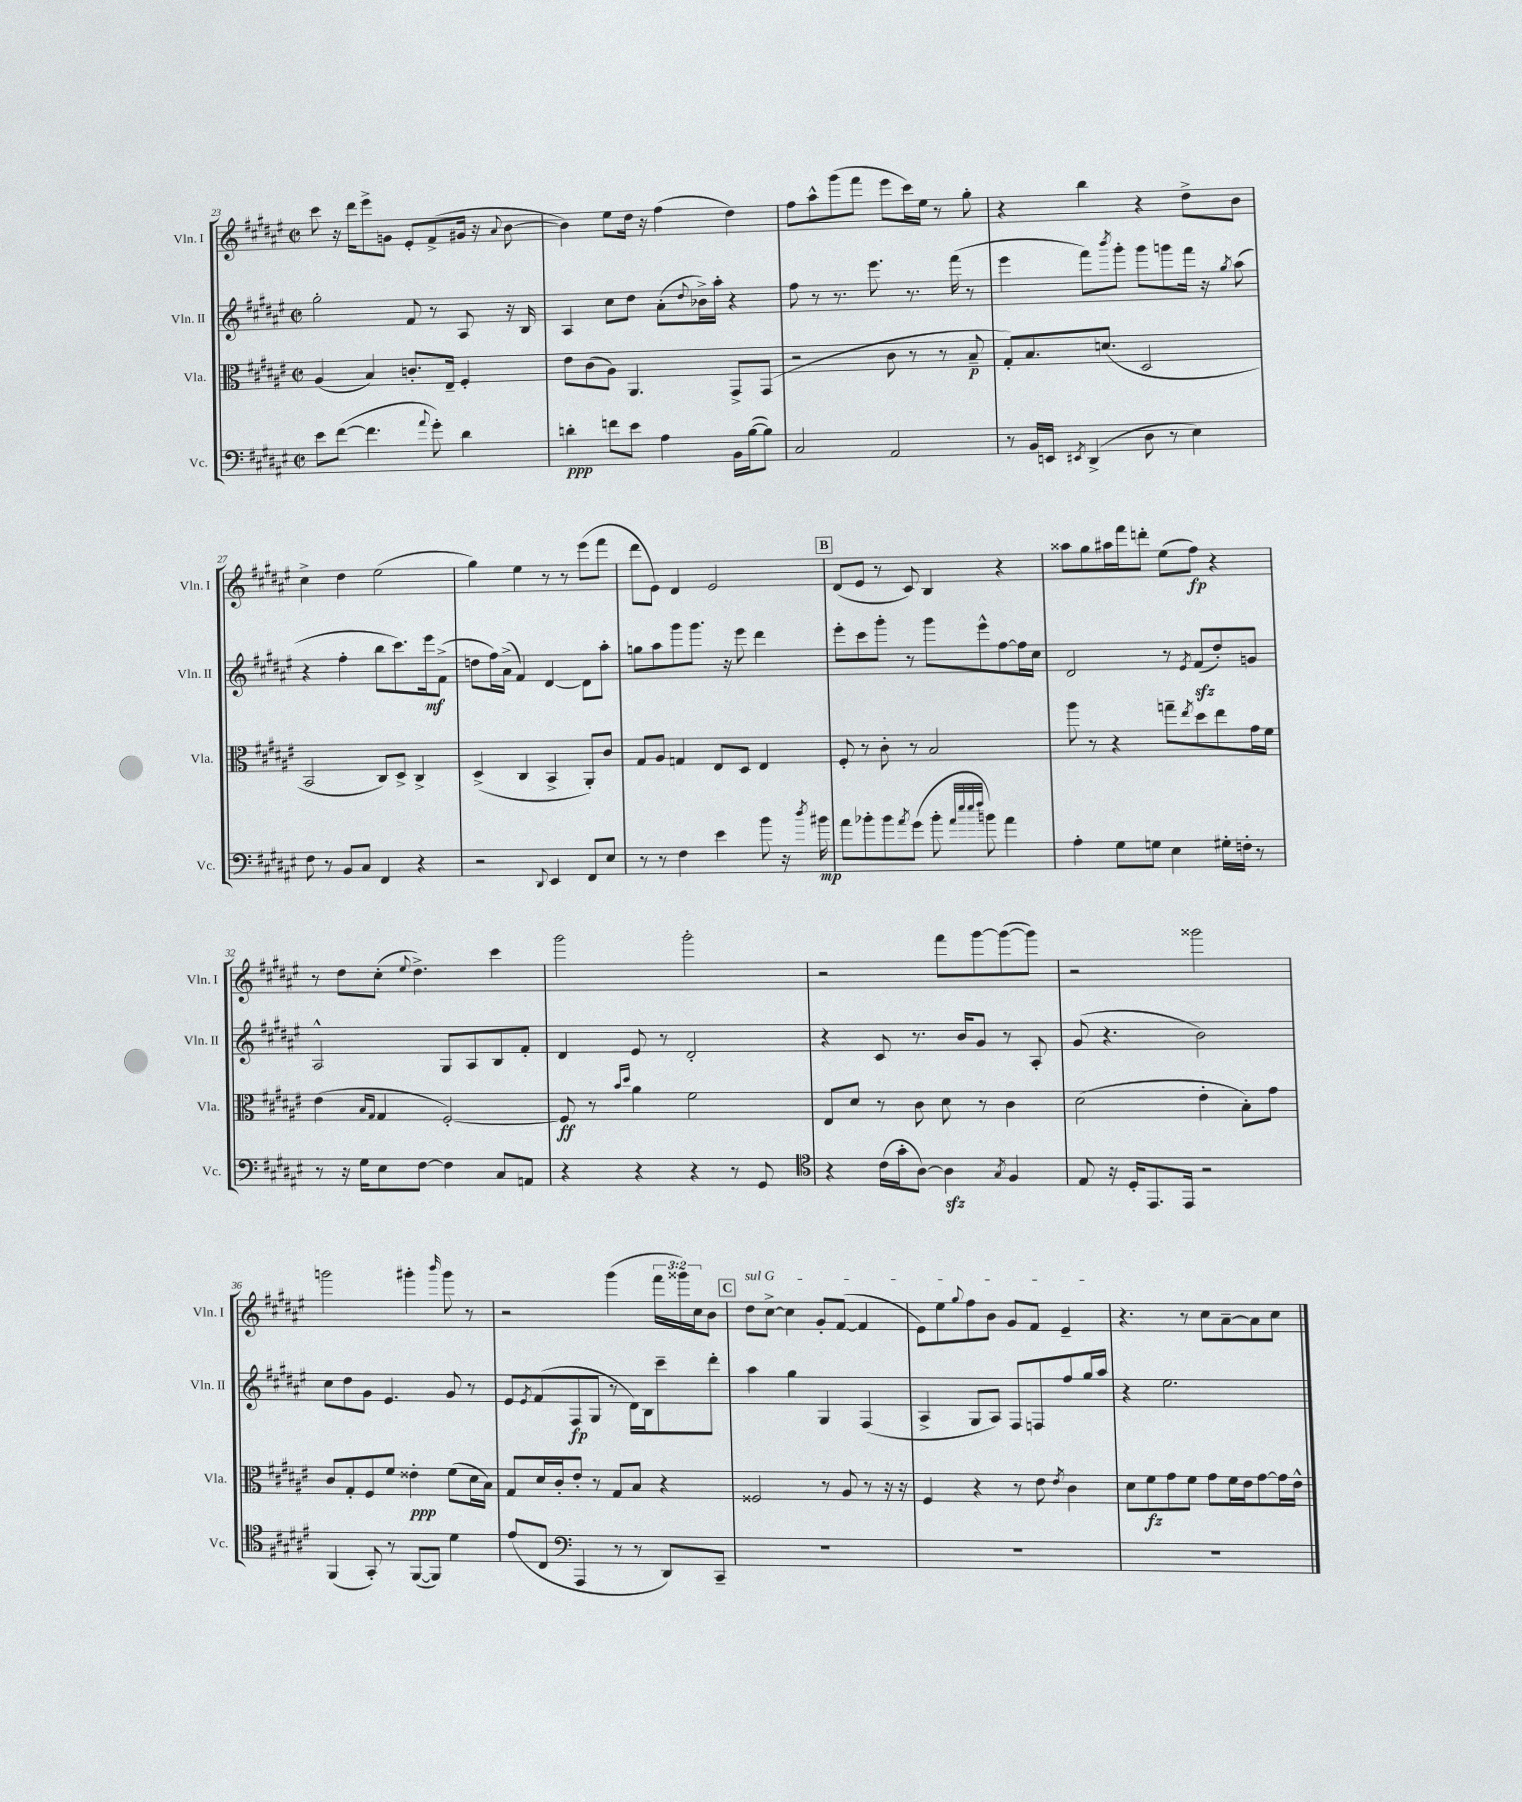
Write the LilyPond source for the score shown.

<<
\new StaffGroup <<
\new Staff = "s0" \with { instrumentName = "Vln. I" shortInstrumentName = "Vln. I" } {
    \clef treble \key fis \major \defaultTimeSignature \time 2/2 \override Staff.TupletNumber.text = #tuplet-number::calc-fraction-text
    cis'''8 r16 dis'''16 eis'''8-> g'8 eis'8-. fis'8->( gis'16 r16 \appoggiatura { ais'8 } b'8~ |
    b'4) eis''8 dis''16 r16 fis''4( dis''4) |
    fis''8 ais''8-^ gis'''8( fis'''8 eis'''8 cis'''16) eis''16 r8 gis''8-. |
    r4 b''4 r4 dis''8-> b'8 |
    cis''4-> dis''4 eis''2( |
    gis''4) eis''4 r8 r8 eis'''8( fis'''8 |
    dis'''8 eis'8) dis'4 eis'2 |
    \mark \markup { \box "B" } dis'8( eis'8 r8 cis'8) b4 r4 |
    aisis''8 gis''8 ais''16 fis'''16 d'''8-. eis''8( fis''8\fp) r4 |
    r8 dis''8 cis''8-.( \appoggiatura { eis''8 } dis''4.->) cis'''4 |
    gis'''2 gis'''2-. |
    r2 fis'''8 gis'''8~ gis'''8~( gis'''8) |
    r2 gisis'''2 |
    g'''2 gis'''4-. \grace { b'''16 } gis'''8 r8 |
    r2 gis'''4( \tuplet 3/2 { fis'''16 gisis'''16) cis''16 } b'8 |
    \mark \markup { \box "C" } \once \override TextSpanner.bound-details.left.text = \markup { \italic "sul G" } dis''8\startTextSpan cis''8~-> cis''4 gis'8-. fis'8~( fis'4 |
    eis'8) eis''8 \appoggiatura { gis''8 } fis''8 b'8 gis'8 fis'8 eis'4--\stopTextSpan |
    r4. r8 cis''8 ais'8~-- ais'8 cis''8 \bar "|." |
}
\new Staff = "s1" \with { instrumentName = "Vln. II" shortInstrumentName = "Vln. II" } {
    \clef treble \key fis \major \defaultTimeSignature \time 2/2
    gis''2-. fis'8 r8 ais8 r16 b16 |
    ais4 cis''8 dis''8 ais'8-.( \appoggiatura { dis''8 } bes'16->) ais''16-. r4 |
    fis''8 r8 r8. eis'''8. r8. fis'''16( r8 |
    eis'''4 fis'''8) \acciaccatura { b'''8 } gis'''8-. gis'''8 g'''8 fis'''16 r16 \acciaccatura { gis''8 } ais''8( |
    r4 fis''4-. b''8 cis'''8.) eis'''16\mf fis'8->( |
    d''8 fis''16) ais'16->( fis'4) dis'4~ dis'8 ais''8-. |
    g''8 ais''8 gis'''8 gis'''8. r16 eis'''8 dis'''4 |
    \mark \markup { \box "B" } eis'''8-. cis'''8 gis'''8-. r8 gis'''8 eis'''8-^ fis''8~ fis''16 cis''16 |
    dis'2 r8 \acciaccatura { eis'8 } fis'8\sfz( dis''8-.) g'8 |
    ais2-^ gis8 ais8 b8 fis'8-. |
    dis'4 eis'8 r8 dis'2-. |
    r4 cis'8 r8. b'16 gis'8 r8 ais8-. |
    gis'8( r4. b'2) |
    cis''8 dis''8 gis'8 eis'4. gis'8 r8 |
    eis'8 \acciaccatura { eis'8 } fis'8( fis8\fp gis8 r8 dis'16) b16 cis'''8-- dis'''8-. |
    \mark \markup { \box "C" } ais''4 gis''4 gis4 fis4( |
    ais4-> gis8 ais8) fis8 f8 fis''8 gis''16 ais''16 |
    r4 eis''2. \bar "|." |
}
\new Staff = "s2" \with { instrumentName = "Vla." shortInstrumentName = "Vla." } {
    \clef alto \key fis \major \defaultTimeSignature \time 2/2
    ais4( b4) c'8.-. eis16-- fis4-. |
    eis'8 cis'8( ais8) ais,4. gis,8-> gis,8( |
    r2 cis'8 r8 r8 b8--\p |
    gis8-.) b8. d'8.( dis2 |
    b,2 cis8) dis8-> cis4-> |
    dis4->( cis4 b,4-> ais,8-.) cis'8 |
    gis8 ais8 g4 eis8 dis8 eis4 |
    \mark \markup { \box "B" } fis8-. r8 cis'8-. r8 b2 |
    ais''8 r8 r4 g''8-- \acciaccatura { eis''8 } dis''8 eis''8 gis'16 fis'16 |
    eis'4( \grace { b16 gis16 } gis4 fis2~-.) |
    fis8\ff r8 \grace { b'16 dis''16 } ais'4 fis'2 |
    eis8 dis'8 r8 cis'8 dis'8 r8 cis'4 |
    dis'2( eis'4-. b8-.) gis'8 |
    cis'8 gis8-. fis8 fis'8 eisis'4-.\ppp fis'8( dis'16 b16) |
    gis8 dis'16 cis'16-. eis'8-. r8 gis8 b8 r4 |
    \mark \markup { \box "C" } fisis2 r8 ais8 r8 r16 r16 |
    fis4 r4 r8 eis'8 \acciaccatura { eis'8 } cis'4 |
    dis'8 fis'8\fz gis'8 fis'8 gis'8 fis'16 eis'16 gis'8~ gis'16 eis'16-^ \bar "|." |
}
\new Staff = "s3" \with { instrumentName = "Vc." shortInstrumentName = "Vc." } {
    \clef bass \key fis \major \defaultTimeSignature \time 2/2
    eis'8 fis'8~( fis'4. \appoggiatura { ais'8 } gis'8-.) dis'4 |
    d'4-.\ppp f'8 eis'8 ais4 b,16 b16~( b8) |
    cis2 ais,2 |
    r8 b,16 e,16 \acciaccatura { eis,8 } dis,4->( dis8 r8 eis4) |
    fis8 r8 b,8 cis8 fis,4 r4 |
    r2 \appoggiatura { dis,8 } eis,4 fis,8 eis8 |
    r8 r8 fis4 eis'4 b'8 r16 \acciaccatura { dis''8 } bis'16\mp |
    \mark \markup { \box "B" } ais'8 bes'8-. bes'8 \acciaccatura { ais'8 } gis'8( bes'8-. \grace { ais'32 eis''32 eis''32 fis''32 } b'8) ais'4 |
    ais4-. gis8 g8 eis4 gis16-. f16-. r8 |
    r8 r16 gis16 eis8 fis8~ fis4 cis8 a,8 |
    r4 r4 r4 r8 gis,8 |
    \clef tenor r4 cis'16( gis'16-. ais8~) ais4\sfz \acciaccatura { gis8 } fis4 |
    eis8 r16 dis16-. eis,8. eis,16 r2 |
    fis,4( gis,8-.) r8 fis,8~( fis,8) dis'4 |
    eis'8( cis8 \clef bass ais,,4 r8 r8 dis,8) cis,8-- |
    \mark \markup { \box "C" } R1 |
    R1 |
    R1 \bar "|." |
}
>>
>>
\layout { \context { \Score currentBarNumber = #23 } }
